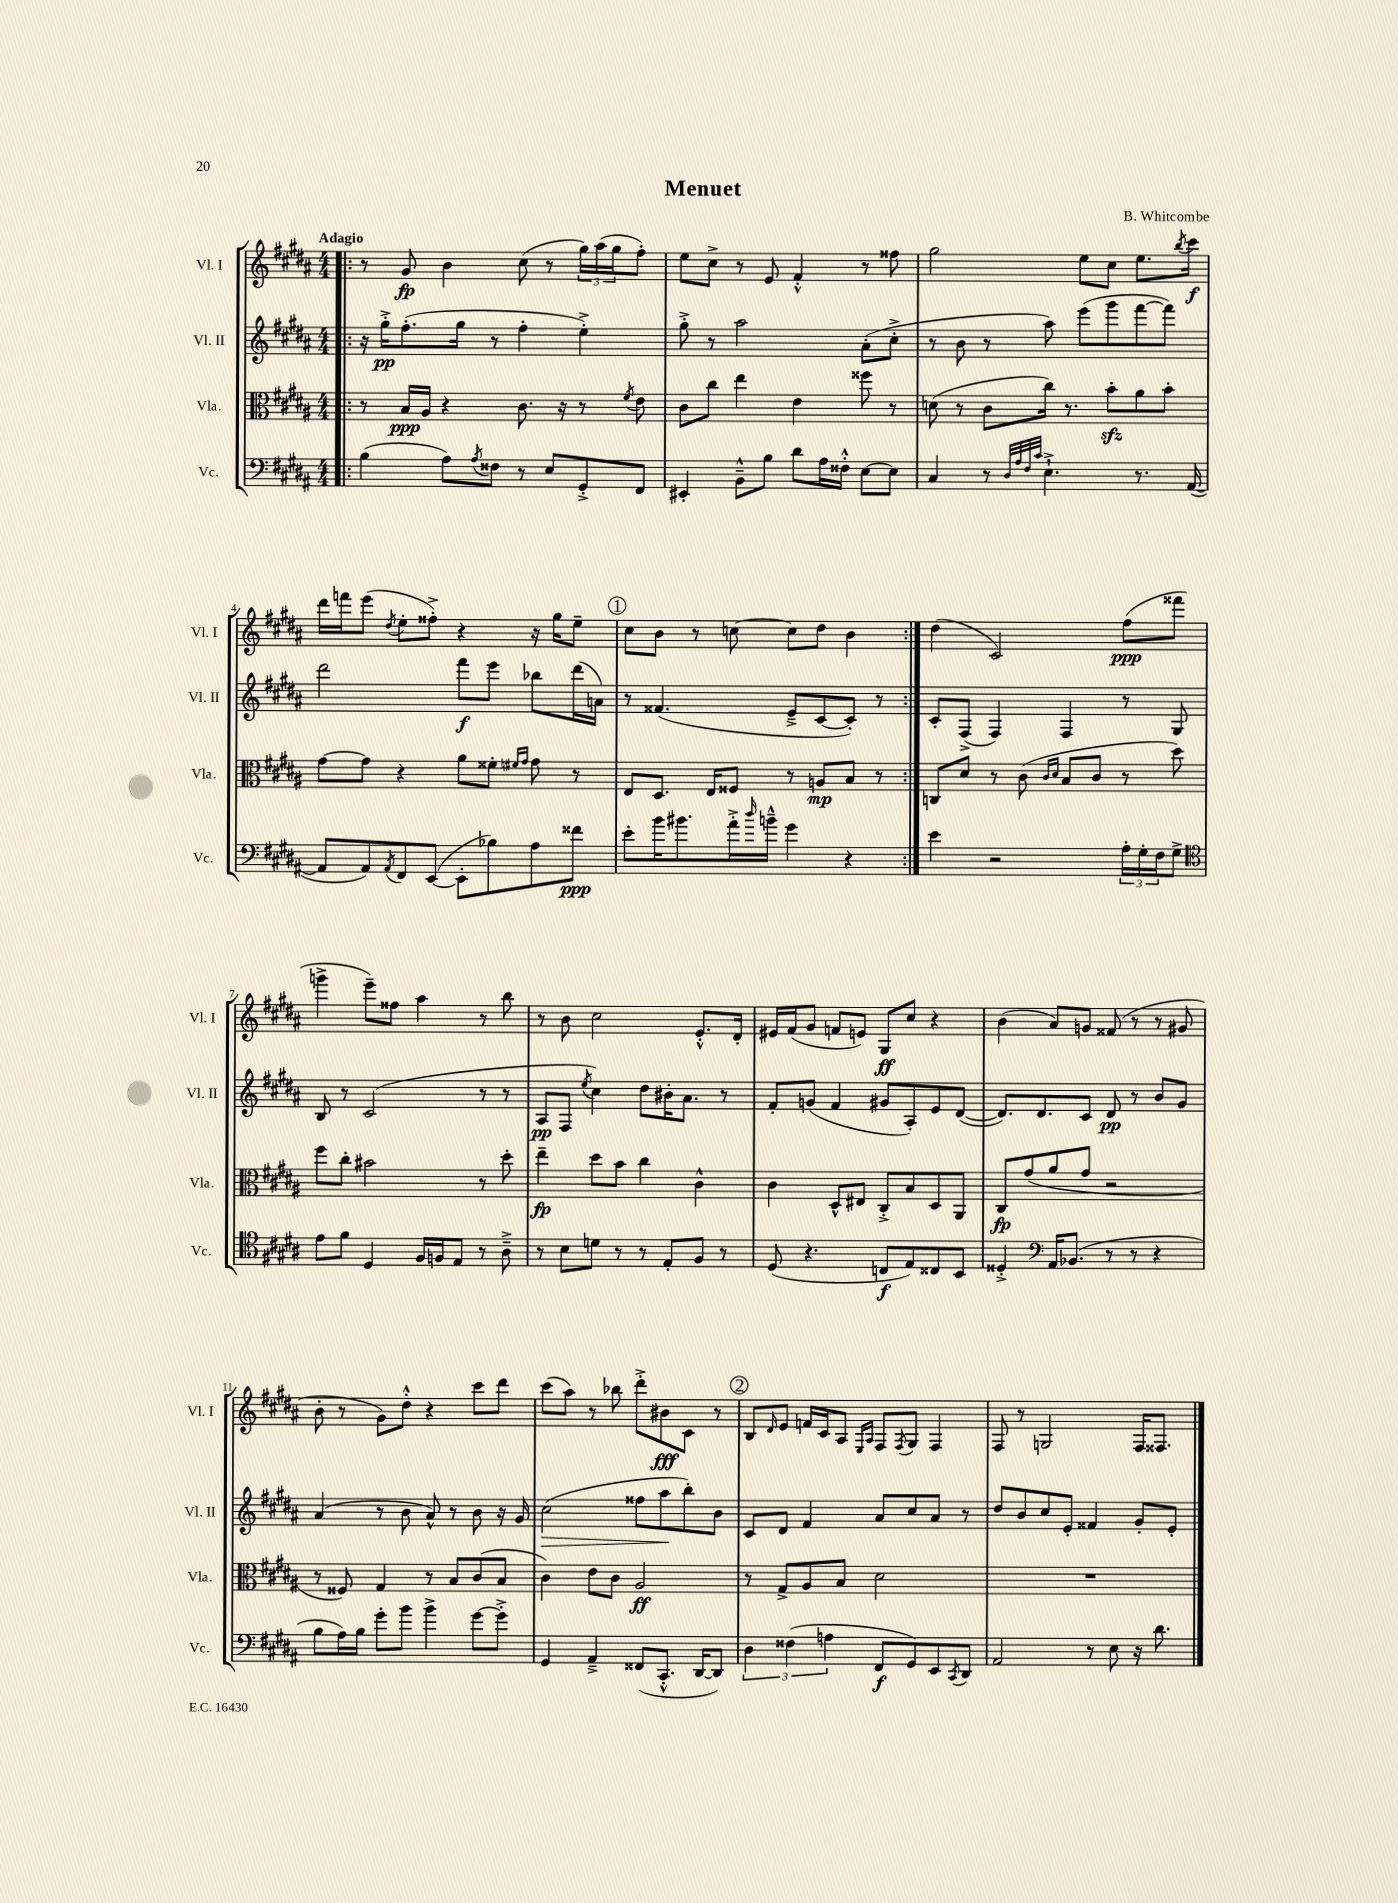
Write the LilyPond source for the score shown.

\header { title = "Menuet" composer = "B. Whitcombe" }
<<
\new StaffGroup <<
\new Staff = "s0" \with { instrumentName = "Vl. I" shortInstrumentName = "Vl. I" } {
    \clef treble \key b \major \numericTimeSignature \time 4/4 \tempo "Adagio"
    \repeat volta 2 { \bar ".|:" r8 gis'8\fp b'4 cis''8( r8 \tuplet 3/2 { gis''16) ais''16( gis''16 } fis''8-.) |
    e''8 cis''8-> r8 e'8 fis'4-.-^ r8 fisis''8 |
    gis''2 e''8 cis''8 e''8. \acciaccatura { b''8 } cis'''16\f |
    dis'''16 f'''16 e'''8( \acciaccatura { dis''8 } e''8-. fisis''8-.->) r4 r16 gis''16 e''8-- |
    \mark \markup { \circle "1" } cis''8 b'8 r8 c''8~ c''8 dis''8 b'4 | }
    dis''4( cis'2) fis''8\ppp( fisis'''8 |
    g'''4-> e'''8--) fisis''8 ais''4 r8 b''8 |
    r8 b'8 cis''2 e'8.-.-^ dis'16-. |
    eis'16 fis'16( gis'8 f'8 e'8) gis8\ff cis''8 r4 |
    b'4( ais'8) g'8 fisis'8( r8 r8 gis'8 |
    b'8-. r8 gis'8) dis''8-.-^ r4 cis'''8 dis'''8 |
    cis'''8( ais''8) r8 bes''8 dis'''8-.-> bis'8\fff cis'8 r8 |
    \mark \markup { \circle "2" } b8 \grace { dis'16 } e'8 f'16 cis'16 ais8 \grace { e16 ais16 } fis8 \acciaccatura { fis8 } gis8 fis4 |
    fis8 r8 g2 fis16 fisis8. \bar "|." |
}
\new Staff = "s1" \with { instrumentName = "Vl. II" shortInstrumentName = "Vl. II" } {
    \clef treble \key b \major \numericTimeSignature \time 4/4
    \repeat volta 2 { \bar ".|:" r16 gis''16-.->\pp fis''8.-.( gis''16 r8 fis''4-. e''4-.->) |
    gis''8-.-> r8 ais''2 ais'8-.( cis''8-.-> |
    r8 b'8 r8 ais''8) e'''8( gis'''8 fis'''8~ fis'''8) |
    dis'''2 fis'''8\f e'''8 bes''8 dis'''16( a'16) |
    \mark \markup { \circle "1" } r8 fisis'4.( e'8---> cis'8~ cis'8-.) r8 | }
    cis'8-. fis8->( fis4) fis4 r8 gis8 |
    b8 r8 cis'2( r8 r8 |
    ais8\pp fis8 \acciaccatura { e''8 } cis''4) dis''8 bis'16-. ais'8. r8 |
    fis'8-. g'8( fis'4 gis'8 ais8-.) e'8 dis'8~( |
    dis'8.) dis'8. cis'8 dis'8\pp r8 b'8 gis'8 |
    ais'4( r8 b'8 ais'8-^) r8 b'8 r16 gis'16 |
    cis''2\>( fisis''8 ais''8\! b''8-.) b'8 |
    \mark \markup { \circle "2" } cis'8 dis'8 fis'4 ais'8 cis''8 ais'8 r8 |
    dis''8 b'8 cis''8 e'8-. fisis'4 gis'8-. e'8-. \bar "|." |
}
\new Staff = "s2" \with { instrumentName = "Vla." shortInstrumentName = "Vla." } {
    \clef alto \key b \major \numericTimeSignature \time 4/4
    \repeat volta 2 { \bar ".|:" r8 b16\ppp ais16 r4 cis'8. r16 r8 \acciaccatura { fis'8 } e'8 |
    cis'8 cis''8 e''4 e'4 fisis''8 r8 |
    d'8( r8 cis'8 cis''16) r8. b'8-.\sfz ais'8 b'8-. |
    gis'8~ gis'8 r4 ais'8 fisis'8-. \grace { fis'16 gis'16 } gis'8 r8 |
    \mark \markup { \circle "1" } e8 dis8. e16 fisis8 r8 a8\mp b8 r8 | }
    c8 dis'8 r8 cis'8( \grace { cis'16 dis'16 } b8 cis'8 r8 dis''8) |
    fis''8 cis''8-. bis'2 r8 dis''8-. |
    e''4--\fp dis''8 b'8 cis''4 cis'4-^ |
    cis'4 dis8-^ eis8 cis8-.-> b8 dis8 ais,8 |
    cis8\fp gis'8( ais'8 gis'8 r2 |
    r8 fisis8) gis4 r8 b8 cis'8( b8 |
    cis'4) e'8 cis'8 ais2\ff |
    \mark \markup { \circle "2" } r8 gis8-> ais8 b8 dis'2 |
    R1 \bar "|." |
}
\new Staff = "s3" \with { instrumentName = "Vc." shortInstrumentName = "Vc." } {
    \clef bass \key b \major \numericTimeSignature \time 4/4
    \repeat volta 2 { \bar ".|:" b4( ais8) \acciaccatura { ais8 } fisis8 r8 e8 gis,8-.-> fis,8 |
    eis,4-. b,8---^ b8 dis'8 ais16 fisis16-.-^ e8~ e8 |
    cis4 r8 \grace { dis32 ais32 fis32 cis'32 } e4.-!-> r8. ais,16~( |
    ais,8 ais,8) \acciaccatura { ais,8 } fis,8 e,8~( e,8-. bes8) ais8 fisis'8\ppp |
    \mark \markup { \circle "1" } e'8-. b'16 bis'8. ais'16-.-> \grace { dis''16 } b'16---^ gis'4 r4 | }
    e'4 r2 \tuplet 3/2 { ais16-. gis16-. fis16 } gis8-> |
    \clef tenor e'8 fis'8 dis4 fis16 f16 e8 r8 ais8---> |
    r8 b8 d'8 r8 r8 e8-. fis8 r8 |
    dis8( r4. c8\f e8) cisis8 b,8 |
    disis4-.-> \clef bass ais,16 bes,8.( r8 r8 r4 |
    b8 ais16) b16 gis'8-. b'8 b'4-> gis'8~ gis'8-.-> |
    gis,4 ais,4---> fisis,8( cis,8.-.-^ dis,16~ dis,8) |
    \mark \markup { \circle "2" } \tuplet 3/2 { dis4 fisis4( a4 } fis,8\f gis,8) e,8 \acciaccatura { cis,8 } dis,8 |
    ais,2 r8 e8 r16 dis'8. \bar "|." |
}
>>
>>
